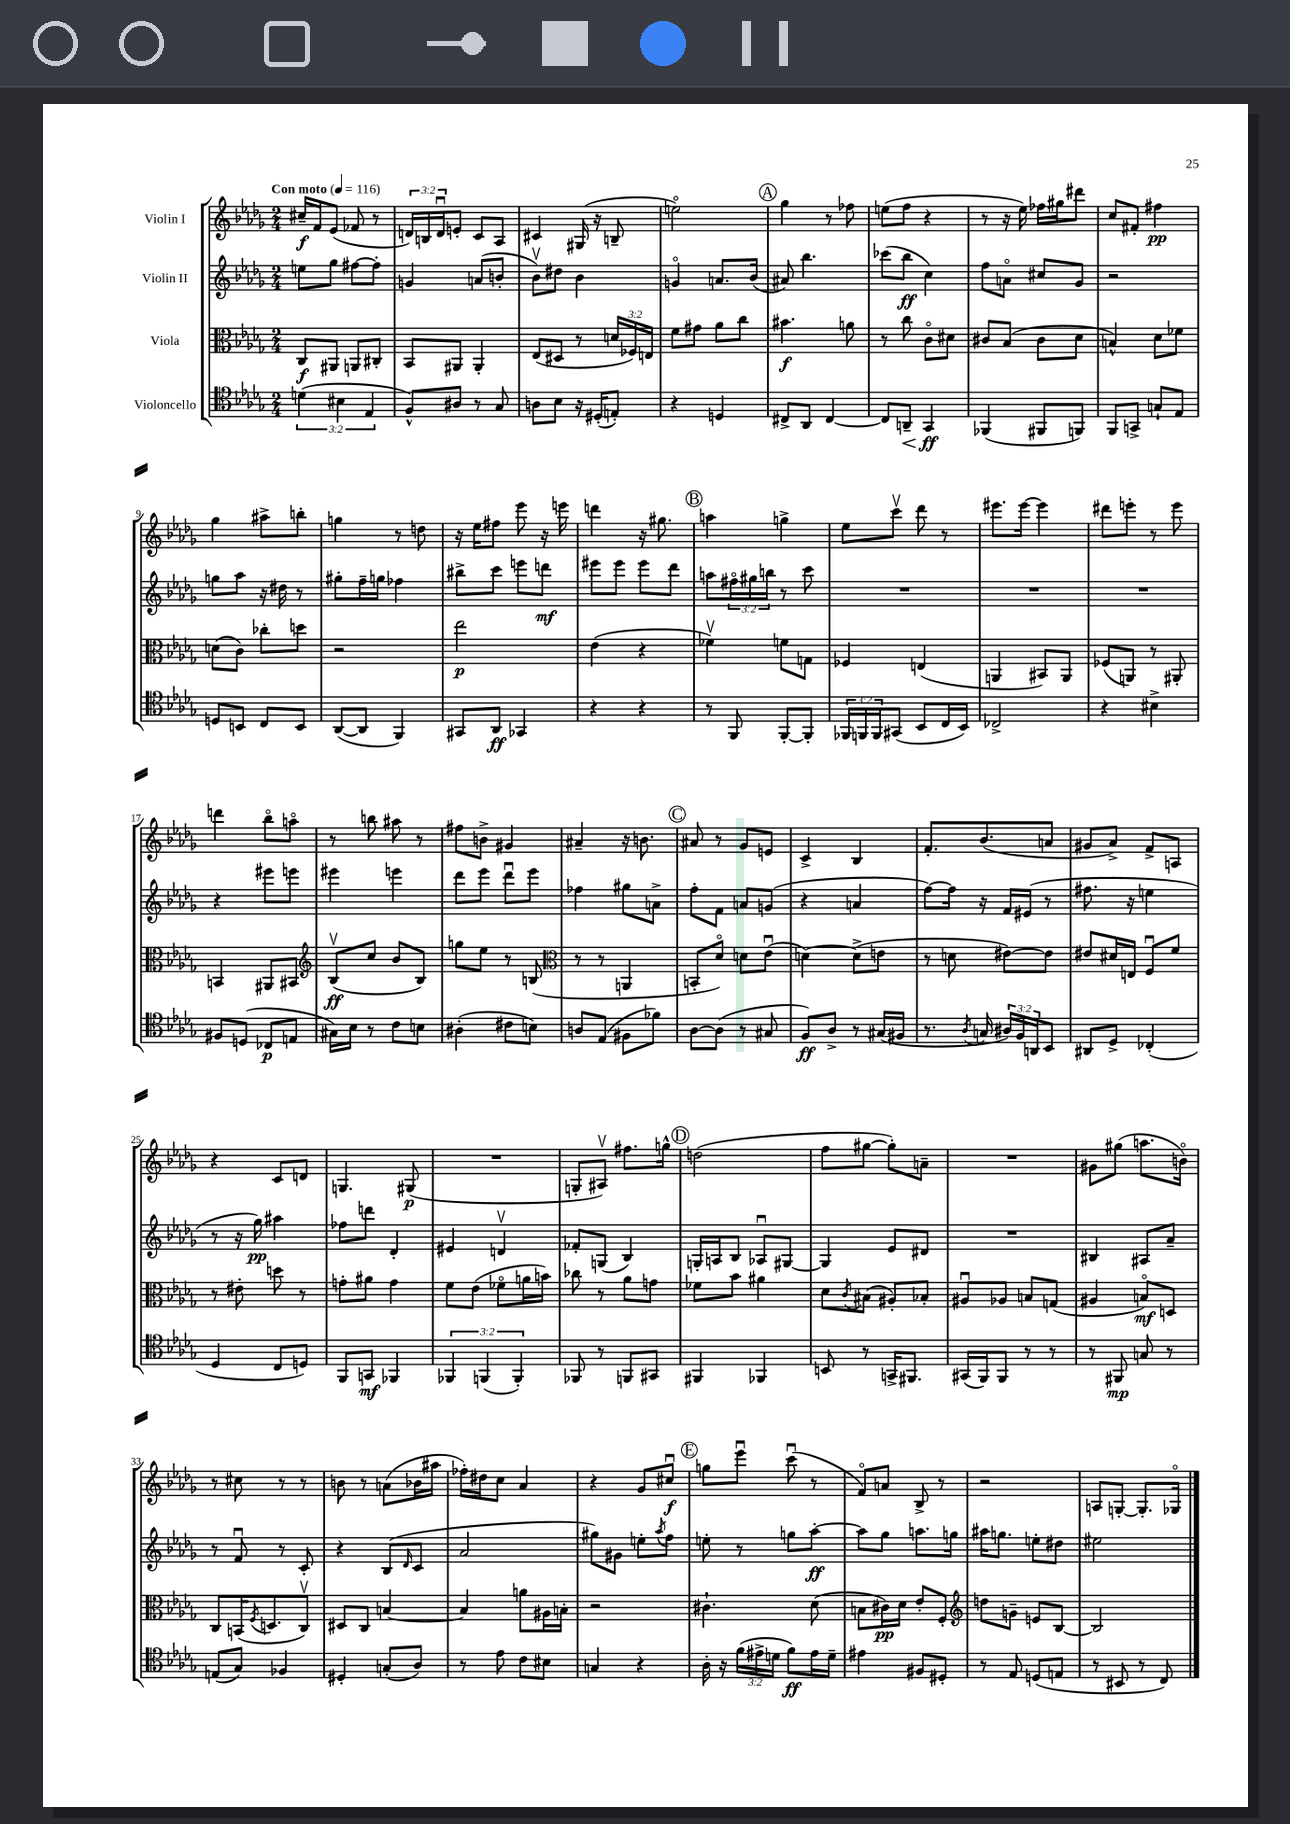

**kern	**dynam	**kern	**dynam	**kern	**dynam	**kern	**dynam
*part4	*part4	*part3	*part3	*part2	*part2	*part1	*part1
*staff4	*staff4	*staff3	*staff3	*staff2	*staff2	*staff1	*staff1
*I"Violoncello	*	*I"Viola	*	*I"Violin II	*	*I"Violin I	*
*clefC4	*	*clefC3	*	*clefG2	*	*clefG2	*
*k[b-e-a-d-g-]	*	*k[b-e-a-d-g-]	*	*k[b-e-a-d-g-]	*	*k[b-e-a-d-g-]	*
*M2/4	*	*M2/4	*	*M2/4	*	*M2/4	*
*MM116	*	*MM116	*	*MM116	*	*MM116	*
=1	=1	=1	=1	=1	=1	=1	=1
!	!	!	!	!	!	!LO:TX:a:B:t=Con moto	!
(6dn\	.	8C/L	f	8een\L	.	16cc#X~/LL	f
.	.	.	.	.	.	16f/J	.
.	.	8AA#X/J	.	8gg-\J	.	(8e-/J	.
6B#X\	.	.	.	.	.	.	.
.	.	8AAn/L	.	[8ff#X\L	.	8f-X/	.
6E-/	.	.	.	.	.	.	.
.	.	8C#X'/J	.	8ff#'\J]	.	8r	.
=2	=2	=2	=2	=2	=2	=2	=2
8F^^/L)	.	8BB-/L	.	4gn/	.	24dn/LL)	.
.	.	.	.	.	.	24Bn/	.
.	.	.	.	.	.	24du/J	.
8A#X/J	.	8AA#X/J	.	.	.	8en'/J	.
8r	.	4AA#'/	.	(8an/L	.	8c/L	.
8G-/	.	.	.	8bn'/J	.	8A-/J	.
=3	=3	=3	=3	=3	=3	=3	=3
8An\L	.	(8E-/L	.	8b-v\L)	.	4c#X/	.
8B-\J	.	8D#X/J	.	8dd#X\J	.	.	.
16r	.	8r	.	4b-\	.	(16G#X/	.
(16D#X'/KL	.	.	.	.	.	16r	.
8En'/J)	.	24dn/LL	.	.	.	8Bn~/	.
.	.	24F-X/)	.	.	.	.	.
.	.	24En/JJ	.	.	.	.	.
=4	=4	=4	=4	=4	=4	=4	=4
4r	.	8f\L	.	4gn/	.	2een\)	.
.	.	8g#X\J	.	.	.	.	.
4Dn/	.	8a-\L	.	8.an/L	.	.	.
.	.	8cc\J	.	.	.	.	.
.	.	.	.	(16b-/Jk	.	.	.
!!LO:REH:place=s1:t=A
=5	=5	=5	=5	=5	=5	=5	=5
8C#X^/L	.	4.b#X\	f	8a#X/)	.	4gg-\	.
8AA-/J	.	.	.	4.bb-\	.	.	.
[4C#/	.	.	.	.	.	8r	.
.	.	8an\	.	.	.	8ff-X\	.
=6	=6	=6	=6	=6	=6	=6	=6
8C#/L]	.	8r	.	(8ccc-X\L	.	(8een\L	.
!	!LO:HP:b	!	!	!	!	!	!
8AAn~/J	<	8cc\	.	8bb-\J	ff	8ff\J	.
4GG-/	ff	8c\L	.	4cc\)	.	4r	.
.	.	8d#X\J	.	.	.	.	.
.	[	.	.	.	.	.	.
=7	=7	=7	=7	=7	=7	=7	=7
(4FF-X/	.	8c#X/L	.	8ff\L	.	8r	.
.	.	(8B-/J	.	8an\J	.	16r	.
.	.	.	.	.	.	16ee-\)	.
8FF#X/L	.	8c#\L	.	8cc#X/L	.	16ff-X\LL	.
.	.	.	.	.	.	16gg#X\J	.
8FFn/J)	.	8d-\J	.	8g-/J	.	8ddd#X\J	.
=8	=8	=8	=8	=8	=8	=8	=8
8FF/L	.	4Bn^^/)	.	2r	.	8cc/L	.
8GGn^/J	.	.	.	.	.	8f#X'/J	.
8Gn`/L	.	8d-\L	.	.	.	4ff#X\	pp
8E-/J	.	8f-X\J	.	.	.	.	.
!!LO:LB:g=z
=9	=9	=9	=9	=9	=9	=9	=9
8Dn/L	.	(8dn\L	.	8ggn\L	.	4gg-\	.
8BBn/J	.	8c\J)	.	8aa-\J	.	.	.
8C/L	.	8cc-X'\L	.	16r	.	8aa#X^\L	.
.	.	.	.	16dd#X\	.	.	.
8BB/J	.	8ddn\J	.	8r	.	8bbn'\J	.
=10	=10	=10	=10	=10	=10	=10	=10
([8AA-/L	.	2r	.	8gg#X'\L	.	4ggn\	.
8AA-/J]	.	.	.	16ff~\L	.	.	.
.	.	.	.	16ggn\JJ	.	.	.
4FF/)	.	.	.	4ff-X\	.	8r	.
.	.	.	.	.	.	8ddn\	.
=11	=11	=11	=11	=11	=11	=11	=11
8GG#X/L	.	2ee-\	p	8bb#X^\L	.	16r	.
.	.	.	.	.	.	16ee-\KL	.
8AA-/J	ff	.	.	8ccc\J	.	8ff#X\J	.
4GG-X/	.	.	.	8eeen\L	.	8eee-\	.
.	.	.	.	8dddn\J	mf	16r	.
.	.	.	.	.	.	16eeen\	.
=12	=12	=12	=12	=12	=12	=12	=12
4r	.	(4e-\	.	8eee#X\L	.	4dddn\	.
.	.	.	.	8eee#\J	.	.	.
4r	.	4r	.	8eee#\L	.	16r	.
.	.	.	.	.	.	8.gg#X\	.
.	.	.	.	8ddd-\J	.	.	.
!!LO:REH:place=s1:t=B
=13	=13	=13	=13	=13	=13	=13	=13
8r	.	4f-Xv\)	.	8aan\L	.	4aan\	.
8FF/	.	.	.	24ff#X\L	.	.	.
.	.	.	.	24gg#X\	.	.	.
.	.	.	.	24bbn\JJ	.	.	.
[8FF'/L	.	8fn\L	.	8r	.	4ggn^\	.
8FF'/J]	.	8Gn\J	.	8ccc\	.	.	.
=14	=14	=14	=14	=14	=14	=14	=14
24FF-X/LL	.	4F-X/	.	2r	.	8ee-\L	.
24FFn/	.	.	.	.	.	.	.
24FF/J	.	.	.	.	.	.	.
(8GG#X/J	.	.	.	.	.	8cccv\J	.
8BB-/L	.	(4En/	.	.	.	8ddd-\	.
16C/L	.	.	.	.	.	8r	.
16BB-/JJ)	.	.	.	.	.	.	.
=15	=15	=15	=15	=15	=15	=15	=15
2C-X^/	.	4AAn/	.	2r	.	8.eee#X\L	.
.	.	.	.	.	.	[16eee#\Jk	.
.	.	8BB#X/L)	.	.	.	4eee#\]	.
.	.	8AA/J	.	.	.	.	.
=16	=16	=16	=16	=16	=16	=16	=16
4r	.	(8F-X/L	.	2r	.	8ddd#X\L	.
.	.	8AAn/J)	.	.	.	8eeen'\J	.
4B#X^\	.	8r	.	.	.	8r	.
.	.	8AA#X'/	.	.	.	8eee\	.
!!LO:LB:g=z
=17	=17	=17	=17	=17	=17	=17	=17
8F#X/L	.	4BBn/	.	4r	.	4dddn\	.
(8Dn/J	.	.	.	.	.	.	.
8C-X/L	p	8AA#X/L	.	8eee#X\L	.	8bb-\L	.
8En/J	.	8BB#X/J	.	8eeen\J	.	8aan\J	.
=18	=18	=18	=18	=18	=18	=18	=18
*	*	*clefG2	*	*	*	*	*
16G#X\LL)	.	(8B-v/L	ff	4eee#X\	.	8r	.
16B-\JJ	.	.	.	.	.	.	.
8r	.	8cc/J	.	.	.	8bbn\	.
8c\L	.	8b-/L	.	4eeen\	.	8aa#X\	.
8Bn\J	.	8B-/J)	.	.	.	8r	.
=19	=19	=19	=19	=19	=19	=19	=19
(4A#X'\	.	8ggn\L	.	8ddd-\L	.	8ff#X\L	.
.	.	8ee-\J	.	8eee-\J	.	8bn^\J	.
8c#X\L	.	8r	.	8ddd-u\L	.	4g#X/	.
8Bn\J)	.	(8Bn/	.	8eee-\J	.	.	.
=20	=20	=20	=20	=20	=20	=20	=20
*	*	*clefC3	*	*	*	*	*
8An/L	.	8r	.	4ff-X\	.	4a#X~/	.
(8E-/J	.	8r	.	.	.	.	.
8F#X\L	.	4AAn/	.	8gg#X\L	.	16r	.
.	.	.	.	.	.	8.bn\	.
8f-X\J)	.	.	.	8an^\J	.	.	.
!!LO:REH:place=s1:t=C
=21	=21	=21	=21	=21	=21	=21	=21
[8A-\L	.	8BBn'/L	.	8ff'\L	.	8a#X/	.
(8A-\J]	.	8d-/J)	.	8f\J	.	8r	.
8r	.	8dn\L	.	8an/L	.	8g-/L	.
8G#X/	.	(8e-u\J	.	(8gn/J	.	8en/J	.
=22	=22	=22	=22	=22	=22	=22	=22
8F/L)	ff	[4dn\)	.	4r	.	4c^/	.
8A-^/J	.	.	.	.	.	.	.
8r	.	(8d^\L]	.	4an/	.	4B-/	.
(16G#X/LL	.	8en\J	.	.	.	.	.
16F#X/JJ	.	.	.	.	.	.	.
=23	=23	=23	=23	=23	=23	=23	=23
8.r	.	8r	.	[8ff\L)	.	8.f'/L	.
.	.	8dn\	.	16ff\Jk]	.	.	.
8qA-/	.	.	.	.	.	.	.
16Gn/	.	.	.	16r	.	(8.b-/	.
24A#X/LL)	.	[8e#X\L)	.	16f/LL	.	.	.
24F/	.	.	.	.	.	.	.
.	.	.	.	(16e#X/JJ	.	.	.
24AAn/J	.	.	.	.	.	.	.
8BB-/J	.	8e#\J]	.	8r	.	8an/J	.
=24	=24	=24	=24	=24	=24	=24	=24
8AA#X/L	.	8e#X/L	.	8.ff#X\	.	8g#X/L	.
8D-^/J	.	16d#X/L	.	.	.	8a-^/J)	.
.	.	16En/JJ	.	16r	.	.	.
(4C-X'/	.	8Fu/L	.	4een\	.	8f^/L	.
.	.	8f/J	.	.	.	8An/J	.
!!LO:LB:g=z
=25	=25	=25	=25	=25	=25	=25	=25
4D-/	.	8r	.	8r	.	4r	.
.	.	8e#X'\	.	16r	.	.	.
.	.	.	.	16gg-\)	pp	.	.
8C/L	.	8ddn\	.	4aa#X\	.	8c/L	.
8Dn/J)	.	8r	.	.	.	8dn/J	.
=26	=26	=26	=26	=26	=26	=26	=26
8FF/L	.	8gn'\L	.	8ff-X\L	.	4.Gn/	.
8GGn/J	mf	8a#X\J	.	8dddn\J	.	.	.
4FF-X/	.	4g\	.	4d-'/	.	.	.
.	.	.	.	.	.	(8G#X/	p
=27	=27	=27	=27	=27	=27	=27	=27
6FF-X/	.	8f\L	.	4e#X/	.	2r	.
.	.	(8e-\J	.	.	.	.	.
(6FFn/	.	.	.	.	.	.	.
.	.	8f-X\L	.	4dnv/	.	.	.
6FF'/)	.	.	.	.	.	.	.
.	.	16an\L	.	.	.	.	.
.	.	16bn\JJ)	.	.	.	.	.
=28	=28	=28	=28	=28	=28	=28	=28
8FF-X/	.	8cc-X\	.	8f-X'/L	.	8Gn'/L	.
8r	.	8r	.	(8Gn/J	.	8A#Xv/J)	.
8FFn/L	.	8a-\L	.	4B-/)	.	8.ff#X\L	.
8GG#X/J	.	8gn\J	.	.	.	.	.
.	.	.	.	.	.	16ggn^^\Jk	.
!!LO:REH:place=s1:t=D
=29	=29	=29	=29	=29	=29	=29	=29
4FF#X/	.	8f-X\L	.	16Gn'/LL	.	(2ddn\	.
.	.	.	.	16An/J	.	.	.
.	.	8b-\J	.	8B-/J	.	.	.
4FF-X/	.	4a#X\	.	8A-Xu/L	.	.	.
.	.	.	.	[8G#X/J	.	.	.
=30	=30	=30	=30	=30	=30	=30	=30
8BBn/	.	8d-\L	.	4G#/]	.	8ff\L	.
.	.	8qc/	.	.	.	.	.
8r	.	(8B#X\J	.	.	.	[8gg#X\J	.
16GGn^/KL	.	8A#X'/L)	.	8e-/L	.	8gg#'\L])	.
8.FF#X/J	.	.	.	.	.	.	.
.	.	8B-X'/J	.	8d#X/J	.	8an~\J	.
=31	=31	=31	=31	=31	=31	=31	=31
(16GG#X/LL	.	8A#Xu/L	.	2r	.	2r	.
16FF/J)	.	.	.	.	.	.	.
8FF/J	.	8A-X/J	.	.	.	.	.
8r	.	8Bn/L	.	.	.	.	.
8r	.	(8Gn/J	.	.	.	.	.
=32	=32	=32	=32	=32	=32	=32	=32
8r	.	4A#X/	.	4B#X/	.	8g#X\L	.
8FF#X/	mp	.	.	.	.	(8gg#X\J	.
8Gn/	.	8Bn/L)	mf	8A#X/L	.	8.aan\L	.
8r	.	8Dn/J	.	8a-~/J	.	.	.
.	.	.	.	.	.	16bn\Jk)	.
!!LO:LB:g=z
=33	=33	=33	=33	=33	=33	=33	=33
(8En/L	.	8C/L	.	8r	.	8r	.
8G-/J)	.	(16BBn/K	.	8fu/	.	8cc#X\	.
.	.	8qF/	.	.	.	.	.
.	.	8.Dn/	.	.	.	.	.
4F-X/	.	.	.	8r	.	8r	.
.	.	8Cv/J)	.	8c'/	.	8r	.
=34	=34	=34	=34	=34	=34	=34	=34
4D#X'/	.	8D#X/L	.	4r	.	8bn\	.
.	.	8C/J	.	.	.	8r	.
(8Gn'/L	.	[4Bn/	.	(8B-/L	.	(8an\L	.
.	.	.	.	16qqd-/	.	.	.
8A-/J)	.	.	.	8c/J	.	16b-X\L	.
.	.	.	.	.	.	16aa#X\JJ	.
=35	=35	=35	=35	=35	=35	=35	=35
8r	.	4B/]	.	2a-/	.	16ff-X'\LL)	.
.	.	.	.	.	.	16dd#X\J	.
8e-\	.	.	.	.	.	8cc\J	.
8c\L	.	8an\L	.	.	.	4a-/	.
8B#X\J	.	16A#X\L	.	.	.	.	.
.	.	16Bn'\JJ	.	.	.	.	.
=36	=36	=36	=36	=36	=36	=36	=36
4Gn/	.	2r	.	8gg#X\L)	.	4r	.
.	.	.	.	8g#X\J	.	.	.
4r	.	.	.	8een'\L	.	8g-/L	.
.	.	.	.	8qaa-/	.	.	.
.	.	.	.	8ff\J	.	8cc#Xu/J	f
!!LO:REH:place=s1:t=E
=37	=37	=37	=37	=37	=37	=37	=37
16A-'\	.	4.c#X`\	.	8een'\	.	8ggn\L	.
16r	.	.	.	.	.	.	.
(24f\LL	.	.	.	8r	.	8eee-u\J	.
24e#X^\	.	.	.	.	.	.	.
24dn\JJ	.	.	.	.	.	.	.
8f\L)	ff	.	.	8ggn\L	.	(8cccu\	.
16e#\L	.	(8d-\	.	[8aa-'\J	ff	8r	.
16d~\JJ	.	.	.	.	.	.	.
=38	=38	=38	=38	=38	=38	=38	=38
4e#X\	.	8Bn\L	.	8aa-\L]	.	8f/L)	.
.	.	16c#X\L)	pp	8gg-\J	.	8an/J	.
.	.	16d-\JJ	.	.	.	.	.
8F#X/L	.	8e-'/L	.	8.aan\L	.	8B-^/	.
8D#X'/J	.	8F'/J	.	.	.	8r	.
.	.	.	.	16ggn\Jk	.	.	.
=39	=39	=39	=39	=39	=39	=39	=39
*	*	*clefG2	*	*	*	*	*
8r	.	8ddn\L	.	16aa#X\KL	.	2r	.
.	.	.	.	8.ggn\J	.	.	.
8E-/	.	8gn~\J	.	.	.	.	.
(8Dn/L	.	8en/L	.	8een'\L	.	.	.
8En/J	.	[8B-/J	.	8dd#X\J	.	.	.
=40	=40	=40	=40	=40	=40	=40	=40
8r	.	2B-/]	.	2ee#X\	.	8An/L	.
8BB#X/	.	.	.	.	.	[8Gn'/J	.
8r	.	.	.	.	.	8.G'/L]	.
8C/)	.	.	.	.	.	.	.
.	.	.	.	.	.	16G-X/Jk	.
==	==	==	==	==	==	==	==
*-	*-	*-	*-	*-	*-	*-	*-
